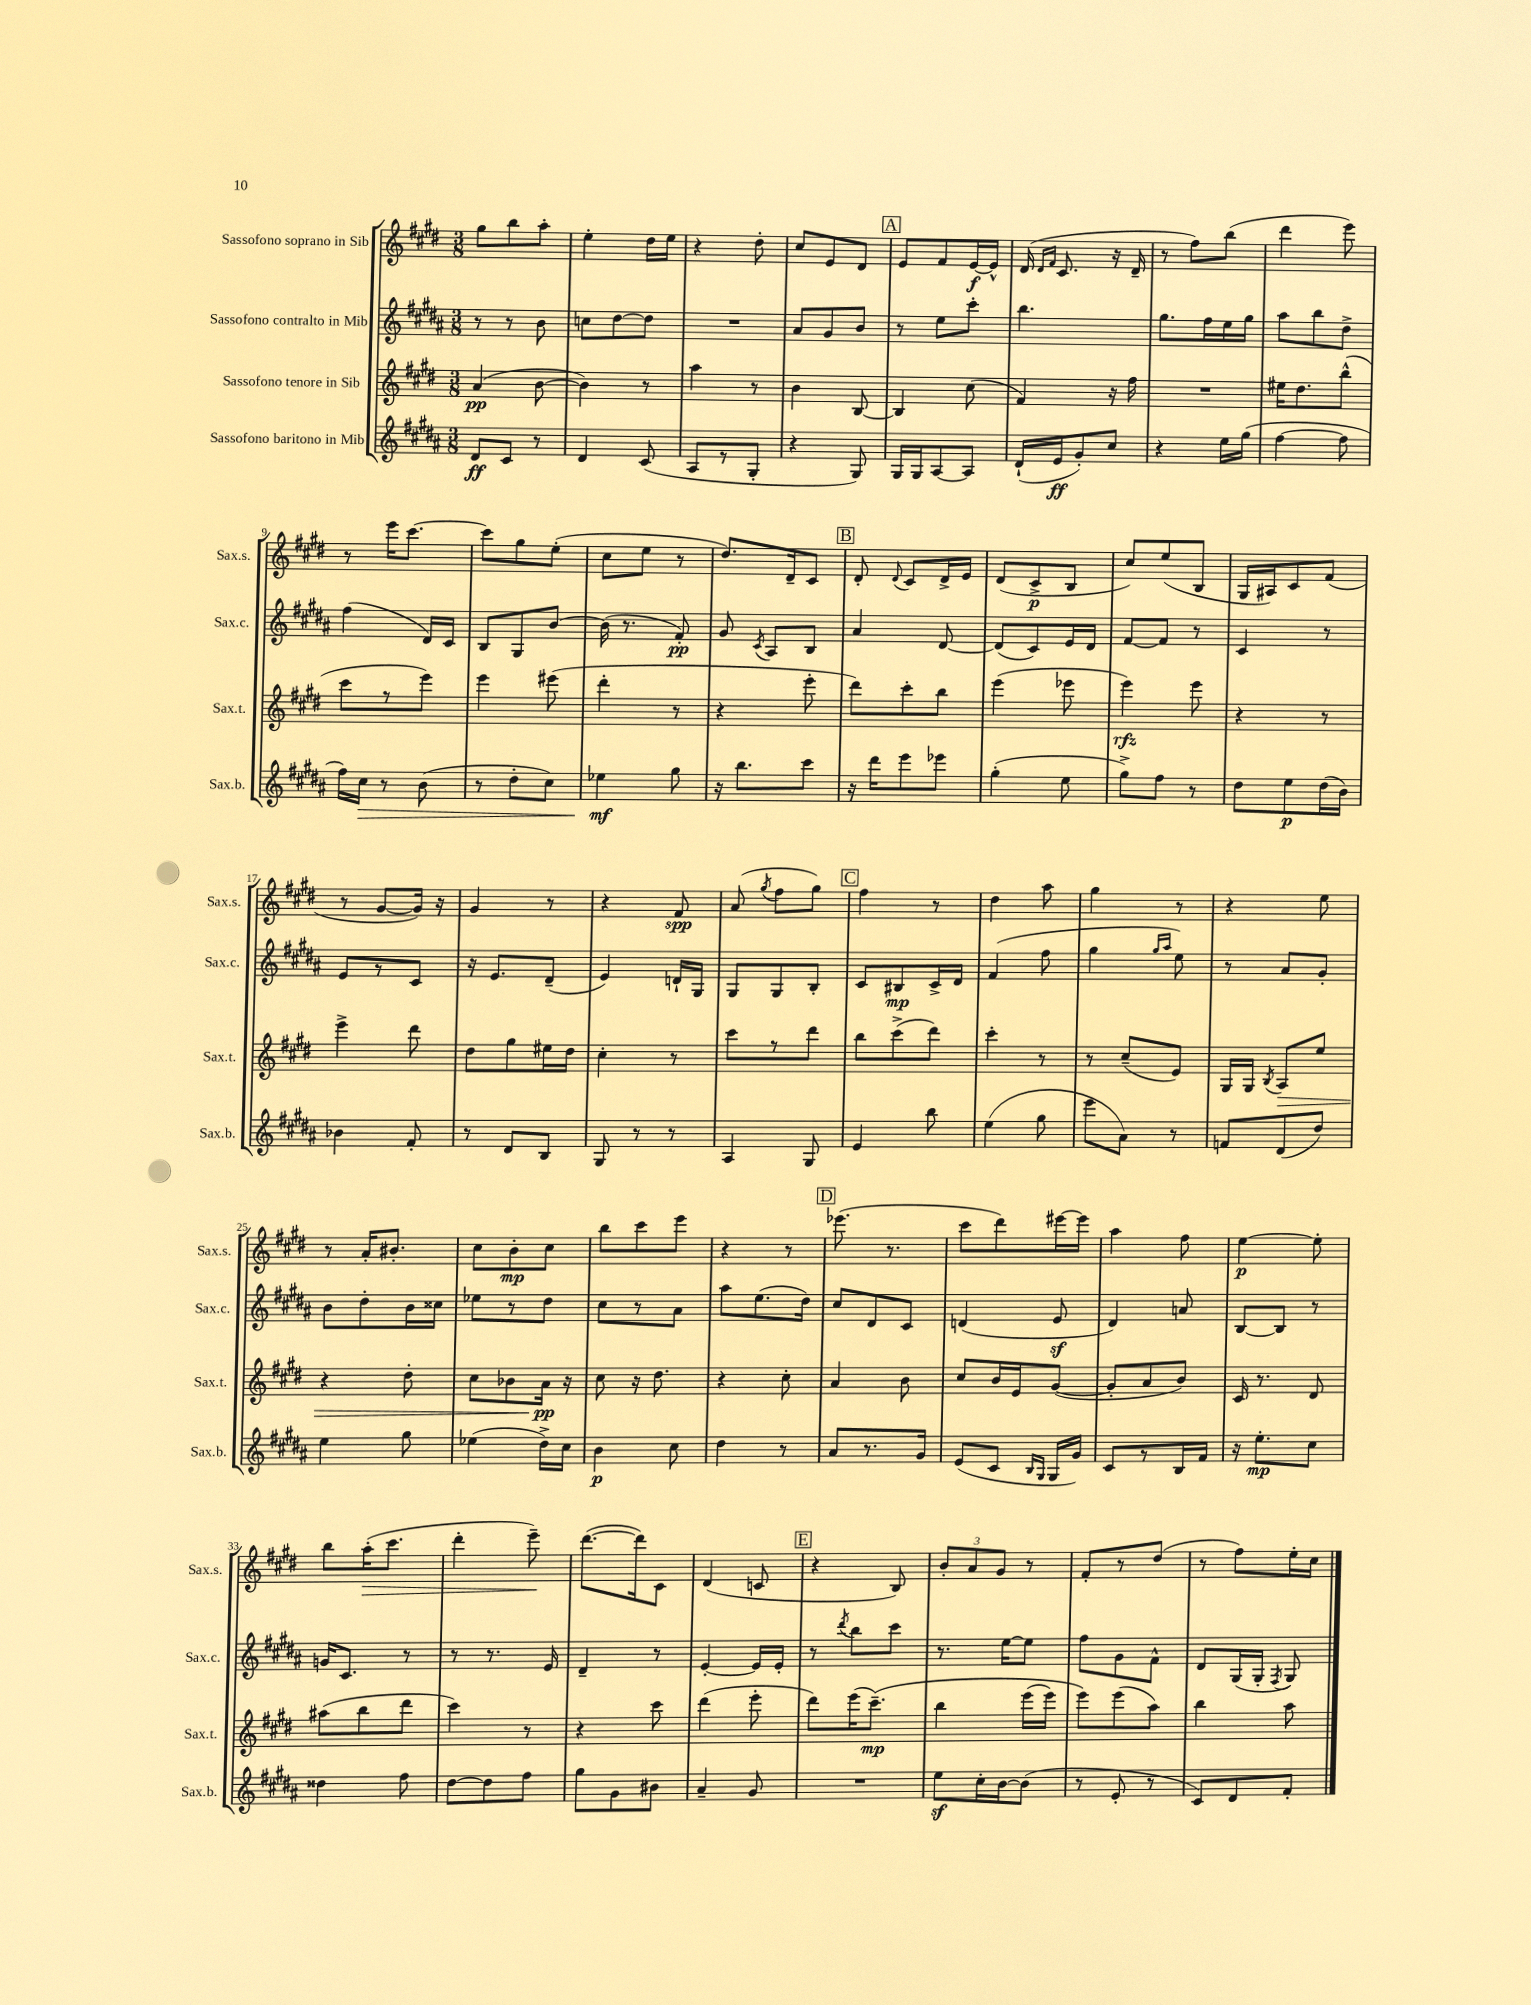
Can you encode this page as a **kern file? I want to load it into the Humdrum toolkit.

**kern	**kern	**kern	**kern
*staff4	*staff3	*staff2	*staff1
*clefG2	*clefG2	*clefG2	*clefG2
*k[f#c#g#d#a#]	*k[f#c#g#d#]	*k[f#c#g#d#a#]	*k[f#c#g#d#]
*M3/8	*M3/8	*M3/8	*M3/8
8d#/L	(4a/	8r	8gg#\L
8c#/J	.	8r	8bb\
8r	[8b\	8b\	8aa'\J
=	=	=	=
4d#/	4b\])	8cc\L	4ee'\
.	.	[8dd#\	.
(8c#/	8r	8dd#\]J	16dd#\LL
.	.	.	16ee\JJ
=	=	=	=
8A#/L	4aa\	4.r	4r
8r	.	.	.
8G#'/J	8r	.	8dd#'\
=	=	=	=
4r	4b\	8a#/L	8cc#/L
.	.	8g#/	8e/
8G#/)	[8B/	8b/J	8d#/J
=	=	=	=
16G#/LL	4B/]	8r	8e/L
16G#/J	.	.	.
[8A#/	.	8ee\L	8f#/
8A#/]J	(8cc#\	8ccc#'\J	[16e/L
.	.	.	16e^^/]JJ
=	=	=	=
(16d#`/LL	4f#/)	4.bb\	(16d#/
.	.	.	16qqd#/LL
.	.	.	16qqf#/JJ
16e/J	.	.	8.c#/
8g#'/)	.	.	.
8cc#/J	16r	.	16r
.	16ff#\	.	16d#~/
=	=	=	=
4r	4.r	8.gg#\L	8r
.	.	.	8ff#\L)
.	.	16ff#\L	.
16ee\LL	.	16ee\	(8bb\J
(16gg#\JJ	.	16gg#\JJ	.
=	=	=	=
[4ff#\	16ee#\LK	8aa#\L	4ddd#\
.	8.dd#\	.	.
.	.	8bb\	.
8ff#\]	(8bb^^\J	8dd#^\J	8eee\)
=	=	=	=
16ff#\LL)	8ccc#\L	(4ff#\	8r
16cc#\JJ	.	.	.
8r	8r	.	16eee\LK
.	.	.	[8.ccc#\J
(8b\	8eee\J)	16d#/LL)	.
.	.	16c#/JJ	.
=	=	=	=
8r	4eee\	8B/L	8ccc#\]L
8dd#'\L	.	8G#/	8gg#\
8cc#\J)	(8eee#\	[8b/J	(8ee'\J
=	=	=	=
4ee-\	4ddd#'\	(16b\]	8cc#\L
.	.	8.r	.
.	.	.	8ee\J
8gg#\	8r	8f#'/)	8r
=	=	=	=
16r	4r	8g#/	8.dd#/L)
8.bb\L	.	.	.
.	.	8qc#/	.
.	.	8A#/L	.
.	.	.	16d#~/k
8ccc#\J	8eee'\	8B/J	8c#/J
=	=	=	=
16r	8ddd#\L)	4a#/	8d#'/
16ddd#\LK	.	.	.
.	.	.	8qqd#/
8eee\	8ccc#'\	.	8c#/L
8eee-\J	8bb\J	[8d#/	16d#^/L
.	.	.	16e/JJ
=	=	=	=
(4gg#'\	(4eee\	(8d#/]L	(8d#/L
.	.	8c#/)	8c#^/
8ee\	8eee-\	16e/L	8B/J
.	.	16d#/JJ	.
=	=	=	=
8gg#^\L)	4eee\)	[8f#/L	8cc#/L)
8ff#\J	.	8f#/]J	(8ee/
8r	8eee\	8r	8B/J
=	=	=	=
8dd#\L	4r	4c#/	16G#/LL
.	.	.	16A#/J)
8ee\	.	.	8c#/
(16dd#\L	8r	8r	(8f#/J
16b\JJ)	.	.	.
=	=	=	=
4b-\	4eee^\	8e/L	8r
.	.	8r	[8g#/L
8f#'/	8ddd#\	8c#/J	16g#/]Jk)
.	.	.	16r
=	=	=	=
8r	8dd#\L	16r	4g#/
.	.	8.e/L	.
8d#/L	8gg#\	.	.
8B/J	16ee#\L	(8d#~/J	8r
.	16dd#\JJ	.	.
=	=	=	=
8G#/	4cc#'\	4e/)	4r
8r	.	.	.
8r	8r	16d`/LL	8f#/
.	.	16G#/JJ	.
=	=	=	=
4A#/	8ccc#\L	8G#/L	(8a/
.	.	.	8qgg#/
.	8r	8G#/	8ff#\L
8G#/	8ddd#\J	8B'/J	8gg#\J)
=	=	=	=
4e/	8bb\L	8c#/L	4ff#\
.	(8ccc#^\	8B#/	.
8bb\	8ddd#\J)	16c#^/L	8r
.	.	16d#/JJ	.
=	=	=	=
(4ee\	4ccc#'\	(4f#/	4dd#\
8gg#\	8r	8ff#\	8aa\
=	=	=	=
8eee\L	8r	4gg#\	4gg#\
8a#\J)	(8cc#~/L	.	.
.	.	16qqgg#/LL	.
.	.	16qqaa#/JJ	.
8r	8e/J)	8ee\)	8r
=	=	=	=
8f/L	16G#/LL	8r	4r
.	16G#/JJ	.	.
.	8qB/	.	.
(8d#/	8A/L	8a#/L	.
8dd#/J)	8ee/J	8g#'/J	8ee\
=	=	=	=
4ee\	4r	8b\L	8r
.	.	8dd#'\	16a'/LK
.	.	.	8.b#'/J
8gg#\	8dd#'\	16b\L	.
.	.	16cc##\JJ	.
=	=	=	=
(4ee-\	8cc#\L	8ee-\L	8cc#\L
.	8b-\	8r	8b'\
16dd#^\LL)	16a\Jk	8dd#\J	8cc#\J
16cc#\JJ	16r	.	.
=	=	=	=
4b\	8cc#\	8cc#\L	8bb\L
.	16r	8r	8ccc#\
.	8.dd#\	.	.
8cc#\	.	8a#\J	8eee\J
=	=	=	=
4dd#\	4r	8aa#\L	4r
.	.	(8.ee\	.
8r	8cc#'\	.	8r
.	.	16dd#\Jk)	.
=	=	=	=
8a#/L	4a/	8cc#/L	(8.eee-\
8.r	.	8d#/	.
.	.	.	8.r
.	8b\	8c#/J	.
16g#/Jk	.	.	.
=	=	=	=
(8e/L	8cc#/L	(4d/	8ccc#\L
8c#/J	16b/L	.	8ddd#\)
.	16e/J	.	.
16qqB/LL	.	.	.
16qqG#/JJ	.	.	.
16G#/LL	([8g#/J	8e/	[16eee#\L
16g#/JJ)	.	.	16eee#\]JJ
=	=	=	=
8c#/L	8g#'/]L	4d#/)	4aa\
8r	8a/	.	.
16B/L	8b/J)	8a/	8ff#\
16f#/JJ	.	.	.
=	=	=	=
16r	16c#/	[8B/L	[4ee\
8.ee'\L	8.r	.	.
.	.	8B/]J	.
8cc#\J	8d#/	8r	8ee'\]
=	=	=	=
4dd##\	(8aa#\L	16g/LK	8bb\L
.	.	8.c#/J	.
.	8bb\	.	(16aa'\K
.	.	.	8.ccc#\J
8ff#\	8ddd#\J	8r	.
=	=	=	=
[8dd#\L	4ccc#\)	8r	4ddd#'\
8dd#\]	.	8.r	.
8ff#\J	8r	.	8eee~\)
.	.	16e/	.
=	=	=	=
8gg#\L	4r	4d#~/	([8.ddd#\L
8g#\	.	.	.
.	.	.	16ddd#\]k)
8b#\J	8ccc#\	8r	8c#\J
=	=	=	=
4a#~/	(4ddd#\	[4e'/	(4d#/
8g#/	8eee'\	16e/]LL	8c/
.	.	16e'/JJ	.
=	=	=	=
4.r	8ddd#\L)	8r	4r
.	.	8qddd#/	.
.	(16eee\K	8bb\L	.
.	&(8.ccc#~\J)	.	.
.	.	8ccc#\J	8B/)
=	=	=	=
8ee\L	4bb\	8.r	12b'/L
.	.	.	12a/
16cc#'\L	.	.	.
.	.	.	12g#/J
[16b\J	.	[16ee\LK	.
(8b\]J	(16eee\LL	8ee\]J	8r
.	16eee\JJ)	.	.
=	=	=	=
8r	8eee\L&)	8ff#\L	8f#'/L
8e'/	(8eee\	8g#\	8r
8r	8aa\J)	8f#^^\J	(8dd#/J
=	=	=	=
8c#/L)	4bb\	8d#/L	8r
8d#/	.	(16G#/L	8ff#\L)
.	.	16G#'/JJ	.
.	.	8qF#/	.
8f#'/J	8aa\	8G#/)	16ee'\L
.	.	.	16cc#\JJ
==	==	==	==
*-	*-	*-	*-
